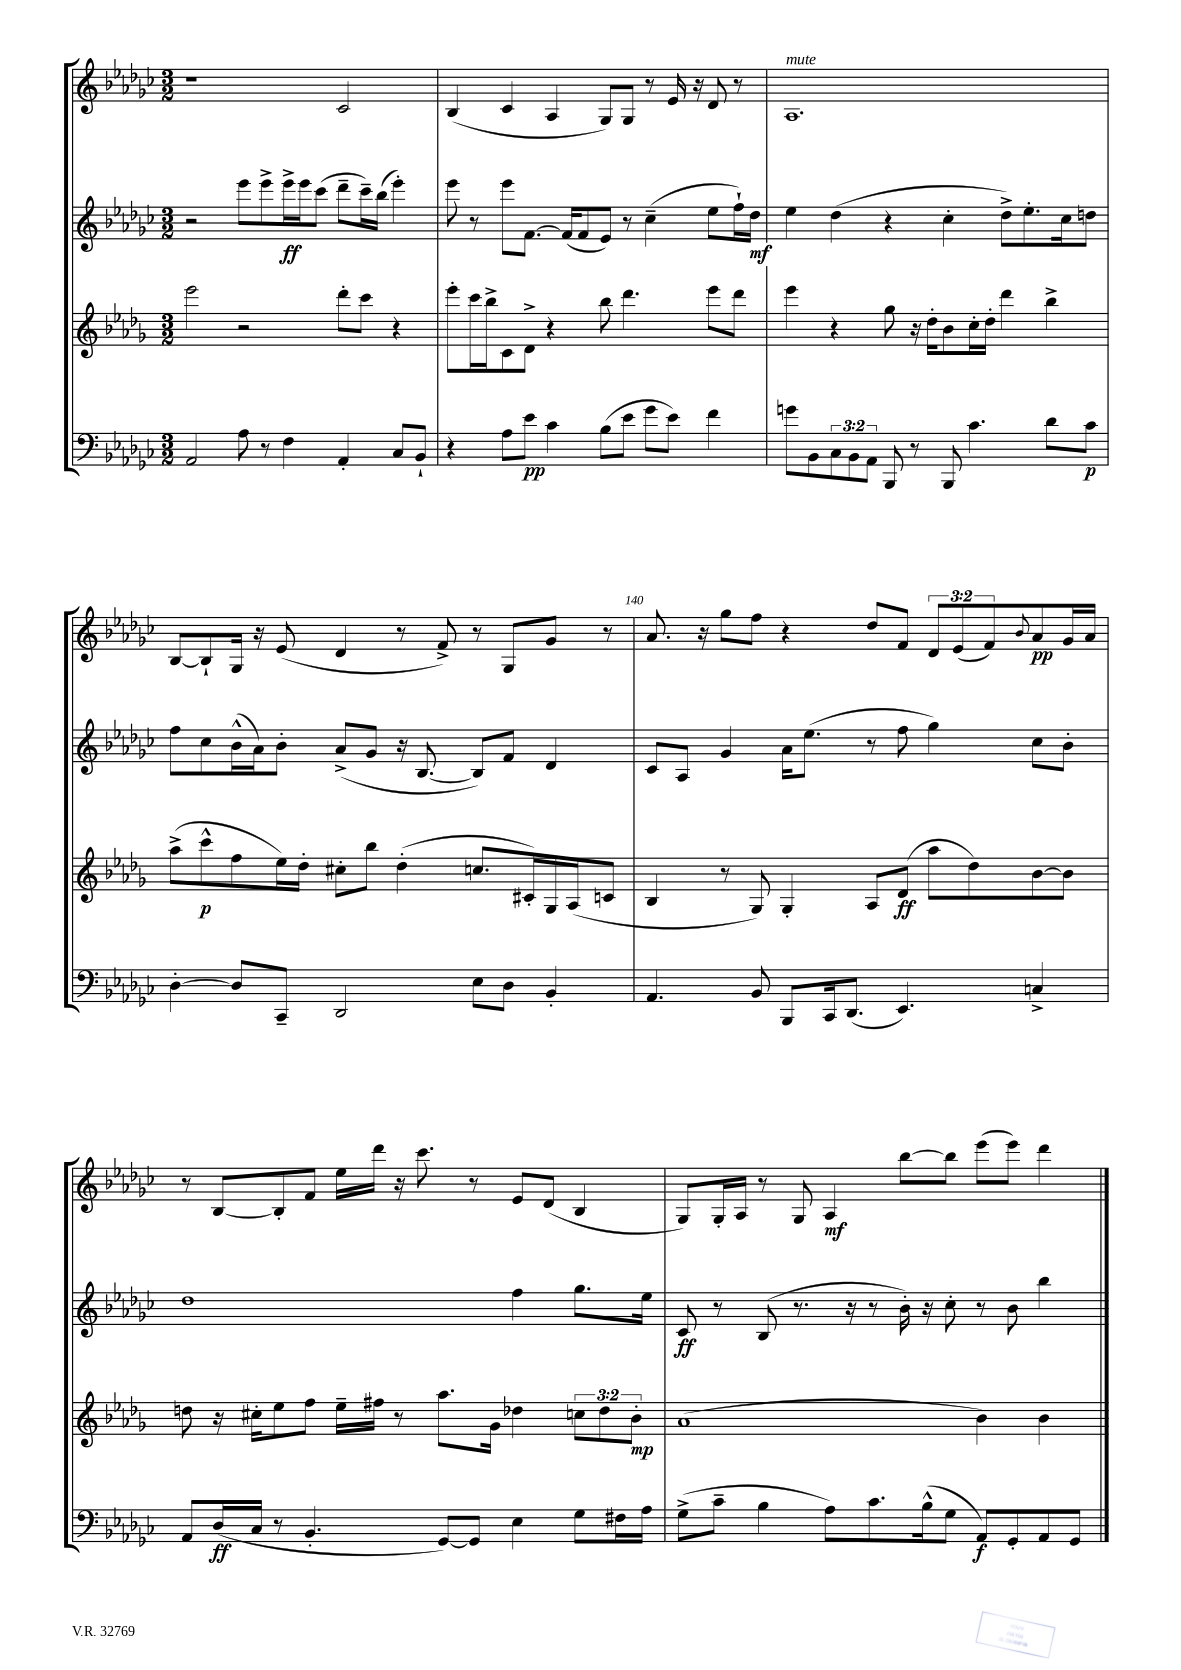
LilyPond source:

<<
\new StaffGroup <<
\new Staff = "s0" {
    \clef treble \key ges \major \numericTimeSignature \time 3/2 \override Staff.TupletNumber.text = #tuplet-number::calc-fraction-text
    r1 ces'2 |
    bes4( ces'4 aes4 ges8) ges8 r8 ees'16 r16 des'8 r8 |
    aes1.^\markup { \italic "mute" } |
    bes8~ bes8-! ges16 r16 ees'8( des'4 r8 f'8->) r8 ges8 ges'8 r8 |
    aes'8. r16 ges''8 f''8 r4 des''8 f'8 \tuplet 3/2 { des'8 ees'8( f'8) } \appoggiatura { bes'8 } aes'8\pp ges'16 aes'16 |
    r8 bes8~ bes8-. f'8 ees''16 des'''16 r16 ces'''8. r8 ees'8 des'8( bes4 |
    ges8) ges16-. aes16 r8 ges8 aes4\mf bes''8~ bes''8 ees'''8( ees'''8) des'''4 \bar "|." |
}
\new Staff = "s1" {
    \clef treble \key ges \major \numericTimeSignature \time 3/2
    r2 ees'''8 ees'''8-> ees'''16->\ff ees'''16 ces'''8( des'''8-- ces'''16--) bes''16( ees'''4-.) |
    ees'''8 r8 ees'''8 f'8.~ f'16( f'8 ees'8) r8 ces''4--( ees''8 f''16-!) des''16\mf |
    ees''4 des''4( r4 ces''4-. des''8->) ees''8.-. ces''16 d''8 |
    f''8 ces''8 bes'16-^( aes'16) bes'8-. aes'8->( ges'8 r16 bes8.~ bes8) f'8 des'4 |
    ces'8 aes8 ges'4 aes'16 ees''8.( r8 f''8 ges''4) ces''8 bes'8-. |
    des''1 f''4 ges''8. ees''16 |
    ces'8\ff r8 bes8( r8. r16 r8 bes'16-.) r16 ces''8-. r8 bes'8 bes''4 \bar "|." |
}
\new Staff = "s2" {
    \clef treble \key des \major \numericTimeSignature \time 3/2 \override Staff.TupletNumber.text = #tuplet-number::calc-fraction-text
    ees'''2 r2 des'''8-. c'''8 r4 |
    ees'''8-. c'''16 bes''16-> c'8 des'8-> r4 bes''8 des'''4. ees'''8 des'''8 |
    ees'''4 r4 ges''8 r16 des''16-. bes'8 c''16-. des''16-. des'''4 bes''4-> |
    aes''8->( c'''8-^\p f''8 ees''16) des''16-. cis''8-. bes''8 des''4-.( c''8. cis'16-.) ges16 aes16( c'8 |
    bes4 r8 ges8) ges4-. aes8 des'8\ff( aes''8 des''8) bes'8~ bes'8 |
    d''8 r16 cis''16-. ees''8 f''8 ees''16-- fis''16 r8 aes''8. ges'16 des''4 \tuplet 3/2 { c''8 des''8 bes'8-.\mp } |
    aes'1( bes'4) bes'4 \bar "|." |
}
\new Staff = "s3" {
    \clef bass \key ges \major \numericTimeSignature \time 3/2 \override Staff.TupletNumber.text = #tuplet-number::calc-fraction-text
    aes,2 aes8 r8 f4 aes,4-. ces8 bes,8-! |
    r4 aes8 ees'8\pp ces'4 bes8( ees'8 ges'8 ees'8) f'4 |
    g'8 bes,8 \tuplet 3/2 { ces8 bes,8 aes,8 } bes,,8 r8 bes,,8 ces'4. des'8 ces'8\p |
    des4~-. des8 ces,8-- des,2 ees8 des8 bes,4-. |
    aes,4. bes,8 bes,,8 ces,16 des,8.( ees,4.) c4-> |
    aes,8 des16\ff( ces16 r8 bes,4.-. ges,8~) ges,8 ees4 ges8 fis16 aes16 |
    ges8->( ces'8-- bes4 aes8) ces'8. bes16-^( ges8 aes,8\f) ges,8-. aes,8 ges,8 \bar "|." |
}
>>
>>
\layout { \context { \Score currentBarNumber = #136 \override BarNumber.break-visibility = ##(#f #t #t) barNumberVisibility = #(every-nth-bar-number-visible 5) } }
